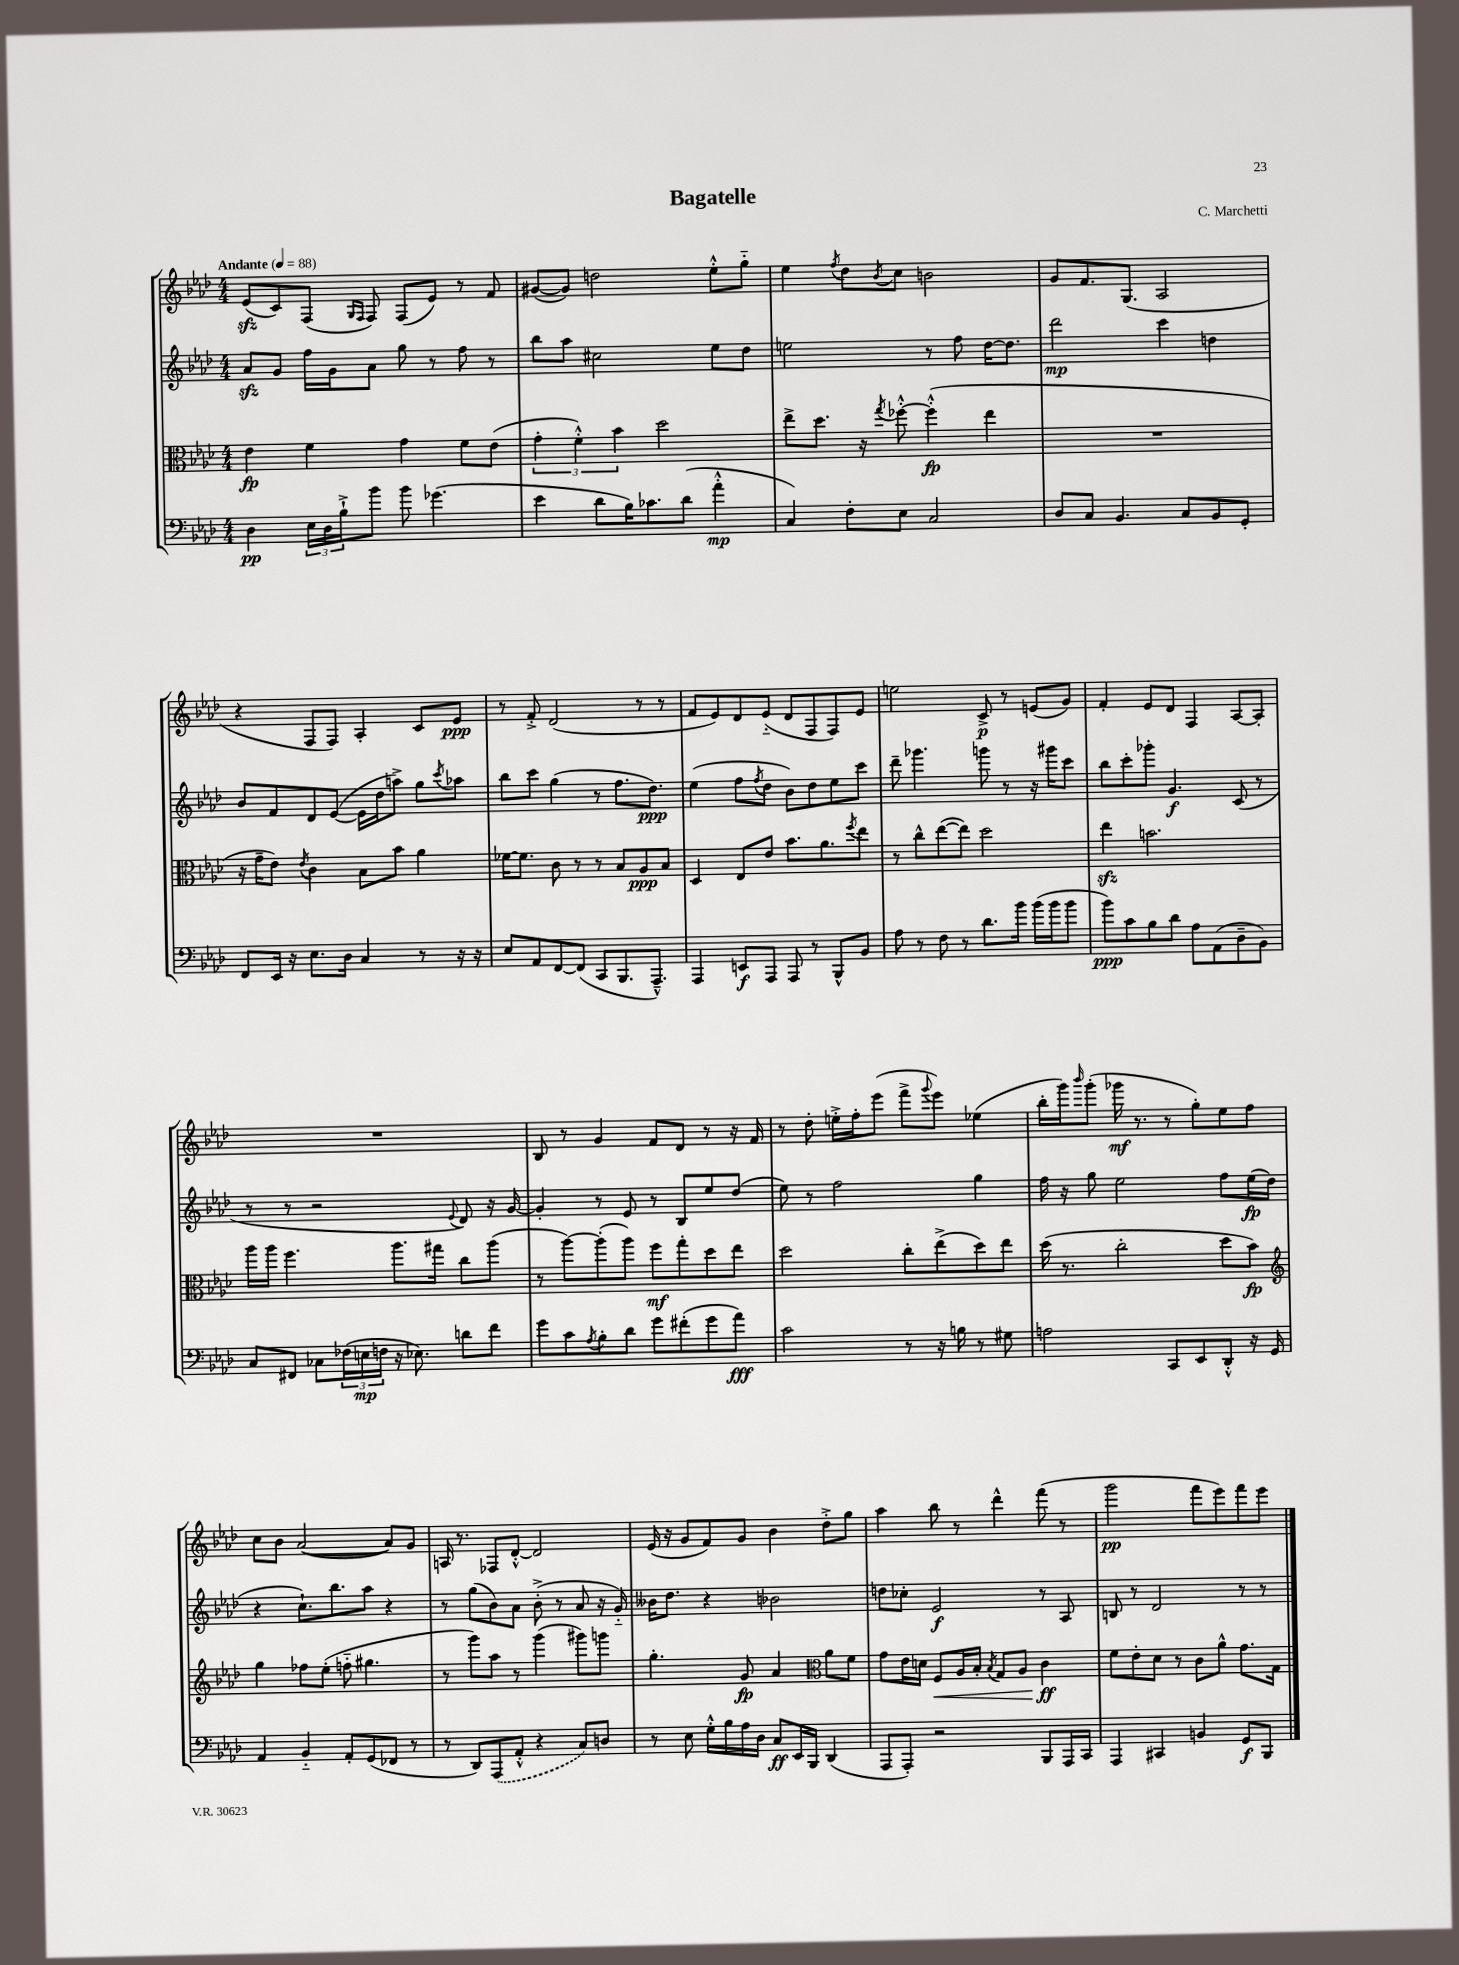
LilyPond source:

\header { title = "Bagatelle" composer = "C. Marchetti" }
<<
\new StaffGroup <<
\new Staff = "s0" {
    \clef treble \key aes \major \numericTimeSignature \time 4/4 \tempo "Andante" 4 = 88
    ees'8\sfz( c'8) f8( \grace { g16 f16 } f8) f8( ees'8) r8 f'8 |
    gis'8~( gis'8) d''2 ees''8-.-^ g''8-_ |
    ees''4 \acciaccatura { f''8 } des''8 \acciaccatura { bes'8 } c''8 b'2 |
    g'8 f'8. g8.( aes2 |
    r4 f8 f8) aes4-. c'8 ees'8\ppp |
    r8 f'8-.-> des'2( r8 r8 |
    f'8 ees'8) des'8 ees'8-_( des'8 f8 f8) ees'8 |
    e''2 c'8->\p r8 e'8( g'8) |
    f'4-. ees'8 des'8 f4 aes8~ aes8-. |
    R1 |
    bes8 r8 g'4 f'8 des'8 r8 r16 f'16 |
    r8 des''8-. e''16-.-> f''16-. ees'''8( f'''8-> \appoggiatura { g'''8 } ees'''8) ees''4( |
    bes''16-. g'''16) \grace { bes'''16 } g'''8-.( ges'''16\mf r8. r8 g''8-.) ees''8 f''8 |
    c''8 bes'8 aes'2~( aes'8) g'8 |
    a16 r8. fes8 des'8~-.-^ des'2 |
    ees'16( r16 g'8 f'8) g'8 bes'4 des''8-.-> g''8 |
    aes''4 bes''8 r8 des'''4-^ f'''8( r8 |
    g'''2\pp f'''8 ees'''8) f'''8 ees'''8 \bar "|." |
}
\new Staff = "s1" {
    \clef treble \key aes \major \numericTimeSignature \time 4/4
    aes'8\sfz g'8 f''16 g'16 aes'8 g''8 r8 f''8 r8 |
    bes''8 aes''8 cis''2 ees''8 des''8 |
    e''2 r8 f''8 des''16~ des''8. |
    des'''2\mp c'''4 d''4 |
    bes'8 f'8 des'8 ees'8~( ees'16 des''16 a''8->) g''8 \acciaccatura { c'''8 } aes''8 |
    bes''8 c'''8 g''4( r8 f''8. des''8.\ppp) |
    ees''4( f''8 \acciaccatura { f''8 } des''8 bes'8) des''8 ees''8 c'''8 |
    des'''8-- ges'''4. g'''8 r8 r16 gis'''16 c'''8 |
    bes''8 c'''8-. ges'''8-. g'4.\f c'8( r8 |
    r8 r8 r2 \appoggiatura { ees'8 } des'8) r16 g'16~ |
    g'4-. r8 ees'8 r8 bes8 ees''8 des''8( |
    ees''8) r8 f''2 g''4 |
    f''16 r16 g''8 ees''2 f''8 ees''16\fp( des''16 |
    r4 c''8.-!) bes''8. aes''8 r4 |
    r8 g''8( bes'8) aes'8 bes'8-.->( r8 aes'8 r16 g'16-_) |
    beses'16 des''8. r4 bes'2 |
    d''8 ces''8-. ees'2\f r8 aes8 |
    b8 r8 des'2 r8 r8 \bar "|." |
}
\new Staff = "s2" {
    \clef alto \key aes \major \numericTimeSignature \time 4/4
    ees'4\fp f'4 g'4 f'8 ees'8( |
    \tuplet 3/2 { g'4-. f'4-.-^) bes'4 } des''2 |
    ees''8-> des''8. r16 \acciaccatura { g''8 } fes''8~-.-^ fes''4-.-^\fp( ees''4 |
    R1 |
    r16 g'16-- ees'8) \acciaccatura { ees'8 } c'4 bes8 bes'8 aes'4 |
    fes'16~ fes'8. c'8 r8 r8 bes8 aes8\ppp bes8 |
    des4 ees8 ees'8 bes'8. aes'8. \acciaccatura { f''8 } ees''8 |
    r8 c''8-^ ees''8~( ees''8) des''2 |
    ees''4\sfz b'2. |
    aes''16 aes''16 f''4. aes''8. gis''16 c''8 aes''8( |
    r8 aes''8~) aes''8-.( aes''8) f''8\mf g''8-. des''8 ees''8 |
    des''2 c''8-. ees''8->( des''8) ees''8 |
    des''16( r8. c''2-. des''8 bes'8\fp) |
    \clef treble g''4 fes''8 ees''8-.( f''8-_ gis''4. |
    r8 g'''8) aes''8 r8 g'''4( gis'''8) g'''8 |
    g''4.-. g'8\fp aes'4 \clef alto aes'8 f'8 |
    g'8 ees'16 d'16 f8\< aes16 bes16-. \acciaccatura { bes8 } g8 aes8 c'4\ff\! |
    f'8 ees'8-. des'8 r8 c'8 aes'8-^ g'8. g16 \bar "|." |
}
\new Staff = "s3" {
    \clef bass \key aes \major \numericTimeSignature \time 4/4
    des4\pp \tuplet 3/2 { ees16 des16 bes16-!-> } bes'8 bes'8 ges'4.( |
    ees'4 des'8 bes16) ces'8. des'8( aes'4-.-^\mp |
    c4) f8-. ees8 c2 |
    des8 c8 bes,4. c8 bes,8 g,8-. |
    f,8 ees,16 r16 ees8. des16 c4 r8 r16 r16 |
    ees8 aes,8 f,8~ f,8( c,8 bes,,8. aes,,8.---^) |
    aes,,4 e,8\f aes,,8 aes,,8 r8 bes,,8-^ bes,8 |
    aes8 r8 f8 r8 des'8. bes'16 bes'16( bes'16 bes'8 |
    bes'8\ppp) c'8 bes8 des'8 aes8 aes,8( des8-- bes,8) |
    c8 fis,8 ces8 \tuplet 3/2 { fes16( e16\mp f16 } r16 ees8.) d'8 f'8 |
    g'8 c'8 \acciaccatura { aes8 } bes8-. des'8 g'8 fis'8-.( g'8 aes'8\fff) |
    c'2 r8 r16 b16 r8 gis8 |
    a2 c,8 ees,8 des,8-.-^ r16 g,16 |
    aes,4 bes,4-_ aes,8-. g,8( fes,8 r8 |
    r8 des,8) \once \slurDashed aes,,8( aes,8-.-^ r4 c8) d8 |
    r8 ees8 g16-.-^ bes16 aes16 des16 c8\ff ees,16 bes,,16 des,4( |
    aes,,8 aes,,8-.) r2 bes,,8 aes,,16 c,16 |
    aes,,4 cis,4 b,4 g,8\f bes,,8 \bar "|." |
}
>>
>>
\layout { \context { \Score \remove "Bar_number_engraver" } }
